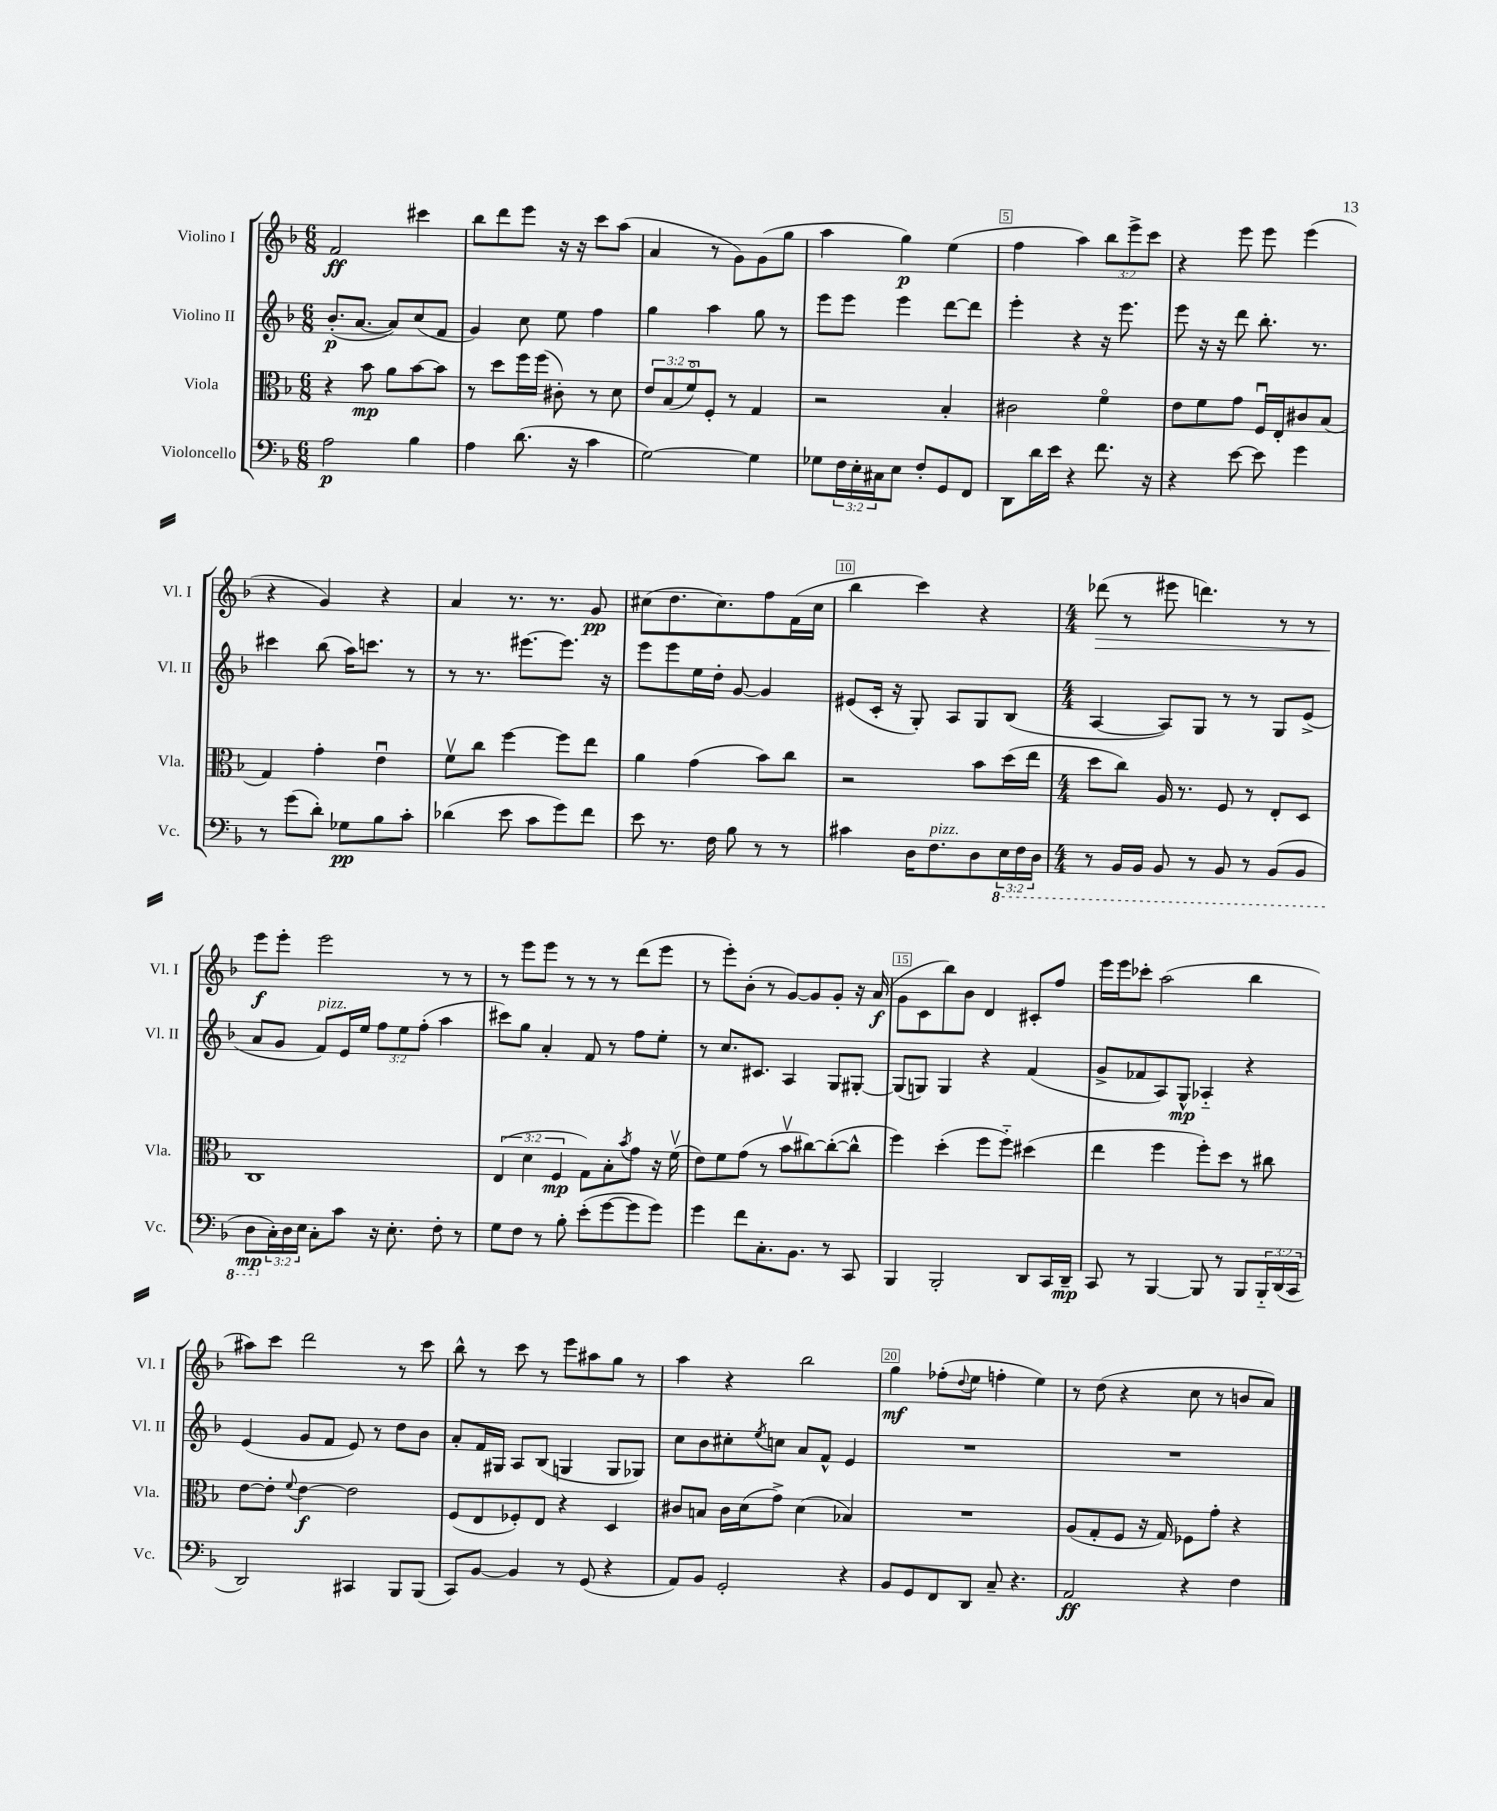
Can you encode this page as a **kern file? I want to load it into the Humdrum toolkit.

**kern	**kern	**kern	**kern
*staff4	*staff3	*staff2	*staff1
*clefF4	*clefC3	*clefG2	*clefG2
*k[b-]	*k[b-]	*k[b-]	*k[b-]
*M6/8	*M6/8	*M6/8	*M6/8
2A\	4r	(8.b-'/L	2f/
.	.	[8.a/J	.
.	8b-\	.	.
.	8a\L	8a/]L)	.
4B-\	[8b-\	(8cc/	4ccc#\
.	8b-\]J	8f/J	.
=	=	=	=
4A\	8r	4g/)	8bb-\L
.	8dd\L	.	8ddd\
(8.d\	16ff\L	8cc\	8eee\J
.	(16ff\JJ	.	.
.	8c#'\)	8ee\	16r
16r	.	.	16r
4c\	8r	4ff\	8ccc\L
.	8d\	.	(8aa\J
=	=	=	=
[2G\)	12e/L	4gg\	4a/
.	(12B-/	.	.
.	12fo/)	.	.
.	8F'/J	4aa\	8r
.	8r	.	8g\L)
4G\]	4G/	8gg\	(8g\
.	.	8r	8gg\J
=	=	=	=
8G-\L	2r	8eee\L	4aa\
24F\L	.	8eee\J	.
24E'\	.	.	.
24C#\J	.	.	.
8E\J	.	4eee\	4gg\)
8F'/L	.	.	.
8GG/	4B-'/	[8ddd\L	(4ee\
8FF/J	.	8ddd\]J	.
=	=	=	=
8DD\L	2c#\	4eee'\	4ff\
16d\L	.	.	.
16e\JJ	.	.	.
4r	.	4r	4aa\)
8.f\	4fo\	16r	12bb-\L
.	.	8.eee\	.
.	.	.	12eee^\
.	.	.	12ccc\J
16r	.	.	.
=	=	=	=
4r	8e\L	8eee\	4r
.	8f\	16r	.
.	.	16r	.
[8e\	8g\J	8ddd\	8eee\
8e\]	16Fu/LL	8.bb-'\	8eee\
.	16E'/J	.	.
4g\	8c#/	.	(4eee\
.	.	8.r	.
.	(8B-/J	.	.
=	=	=	=
8r	4G/)	4ccc#\	4r
(8g\L	.	.	.
8d'\J)	4g'\	(8bb-\	4g/)
8G-\L	.	16aa\LK)	.
.	.	8.ccc\J	.
8B-\	4eu\	.	4r
8c'\J	.	8r	.
=	=	=	=
(4d-\	8fv\L	8r	4a/
.	8cc\J	8.r	.
8e\	[4ff\	.	8.r
.	.	[8.eee#\L	.
8c\L	.	.	.
.	.	.	8.r
8g\)	8ff\]L	8.eee#\]J	.
8f\J	8ee\J	.	8g/
.	.	16r	.
=	=	=	=
8e\	4a\	8eee\L	(8cc#\L
8.r	.	8eee\	8.dd\
.	(4g\	16ee\L	.
16F\	.	16dd'\JJ	8.cc#\)
8B-\	.	[8g/	.
8r	8b-\L)	4g/]	8ff\
8r	8cc\J	.	(16f\L
.	.	.	16cc#\JJ
=	=	=	=
4c#\	2r	(8e#/L	4bb-\
.	.	16c'/Jk	.
.	.	16r	.
16D\LK	.	8G'/)	4ccc\)
8.F\	.	.	.
.	.	8A/L	.
8D\	8b-\L	8G/	4r
24EE\L	(16dd\L	(8B-/J	.
24FF\	.	.	.
.	16ee\JJ	.	.
24DD\JJ	.	.	.
=	=	=	=
*M4/4	*M4/4	*M4/4	*M4/4
8r	8dd\L	[4A/	(8ddd-\
16BBB-/LL	8cc\J)	.	8r
16BBB-/JJ	.	.	.
8BBB-/	16A/	8A/]L)	8eee#\
.	8.r	.	.
8r	.	8G/J	4.ddd\)
8BBB-/	8F/	8r	.
8r	8r	8r	.
(8BBB-/L	8E'/L	8G/L	8r
8BBB-/J	8D/J	(8e^/J	8r
=	=	=	=
8DD\L	1C	8a/L	8eee\L
24C'\L)	.	8g/J	8eee'\J
24D\	.	.	.
24E\JJ	.	.	.
8C'\L	.	8f/L)	2eee\
8c\J	.	16e/L	.
.	.	16ee/JJ	.
16r	.	12ff\L	.
8.E'\	.	.	.
.	.	12ee\	.
.	.	(12ff'\J	.
8F'\	.	4aa\	8r
8r	.	.	8r
=	=	=	=
8G\L	(6E/	8ccc#\L)	8r
8F\J	.	8gg\J	8eee\L
.	6d\	.	.
8r	.	4a'/	8eee\J
.	6F/	.	.
8B-'\	.	.	8r
(8e'\L	8G\L)	8f/	8r
[8g\	8B-'\	8r	8r
.	8qb-/	.	.
8g\]	8g\J	8ff\L	(8ddd\L
8g\J)	16r	8ee'\J	8eee\J
.	(16fv\	.	.
=	=	=	=
4g\	8e\L)	8r	8r
.	8f\	8.cc/L	8eee'\L)
8f\L	(8g\J	.	(8b-'\J
.	.	8.c#/J	.
8.C'\	8r	.	8r
.	8b-v\L	4A/	[8g/L)
8.BB-\J	.	.	.
.	[8cc#\)	.	8g/]
8r	(8cc#'\_	8G/L	8g'/J
8CC/	8cc#^^\]J	[8G#'/J	16r
.	.	.	(16a/
=	=	=	=
4BBB-/	4ff\)	(8G#/]L	8g\L
.	.	8G/J)	8c\
2BBB-'/	(4dd'\	4G/	8bb-\)
.	.	.	8b-\J
.	8ff\L	4r	4d/
.	8ff'~\J)	.	.
8DD/L	(4dd#\	(4f/	8c#'/L
16CC/L	.	.	8ff/J
16DD~/JJ	.	.	.
=	=	=	=
8CC/	4ee\	8g^/L	16eee\LL
.	.	.	16eee\J
8r	.	8f-/	8ccc-'\J
[4BBB-/	4ff\	8A/)	(2aa\
.	.	8G^^/J	.
8BBB-/]	8ff'\L)	4A-'~/	.
8r	8dd\J	.	.
8BBB-/L	8r	4r	4bb-\
24BBB-'~/L	8cc#\	.	.
(24DD/	.	.	.
24CC/JJ	.	.	.
=	=	=	=
2DD/)	[8e\L	(4e/	8aa#\L)
.	8e'\]J	.	8ccc\J
.	8qqf/	.	.
.	[4e\	8g/L	2ddd\
.	.	8f/J	.
4CC#/	2e\]	8e/)	.
.	.	8r	.
8BBB-/L	.	8dd\L	8r
(8BBB-/J	.	8b-\J	8ccc\
=	=	=	=
8CC/L)	(8F/L	8a'/L	8bb-^^\
[8BB-/J	8E/	16f/L	8r
.	.	16G#/JJ	.
4BB-/]	8F-'/)	8A/L	8ccc\
.	8E/J	(8B-/J	8r
8r	4r	4G/	8eee\L
(8GG/	.	.	8aa#\
4r	4D/	8G/L	8gg\J
.	.	8G-/J)	8r
=	=	=	=
8AA/L)	8c#/L	8cc\L	4aa\
8BB-/J	8B/J	8b-\	.
2GG'/	16c#\LL	8cc#'\	4r
.	(16d\J	.	.
.	.	8qee/	.
.	8g^\J)	8cc\J	.
.	(4d\	8a/L	2bb-\
.	.	8f^^/J	.
4r	4B-/)	4e/	.
=	=	=	=
8BB-/L	1r	1r	4gg\
8GG/	.	.	.
8FF/	.	.	(8ff-'\L
.	.	.	8qqdd/
8DD/J	.	.	8ee\J
8C~/	.	.	4ff'\
4.r	.	.	.
.	.	.	4ee\)
=	=	=	=
2AA/	(8A/L	1r	8r
.	8G'/	.	(8dd\
.	8F/J	.	4r
.	16r	.	.
.	16G/)	.	.
4r	8F-\L	.	8cc\
.	8g'\J	.	8r
4F\	4r	.	8b/L
.	.	.	8a/J)
==	==	==	==
*-	*-	*-	*-
